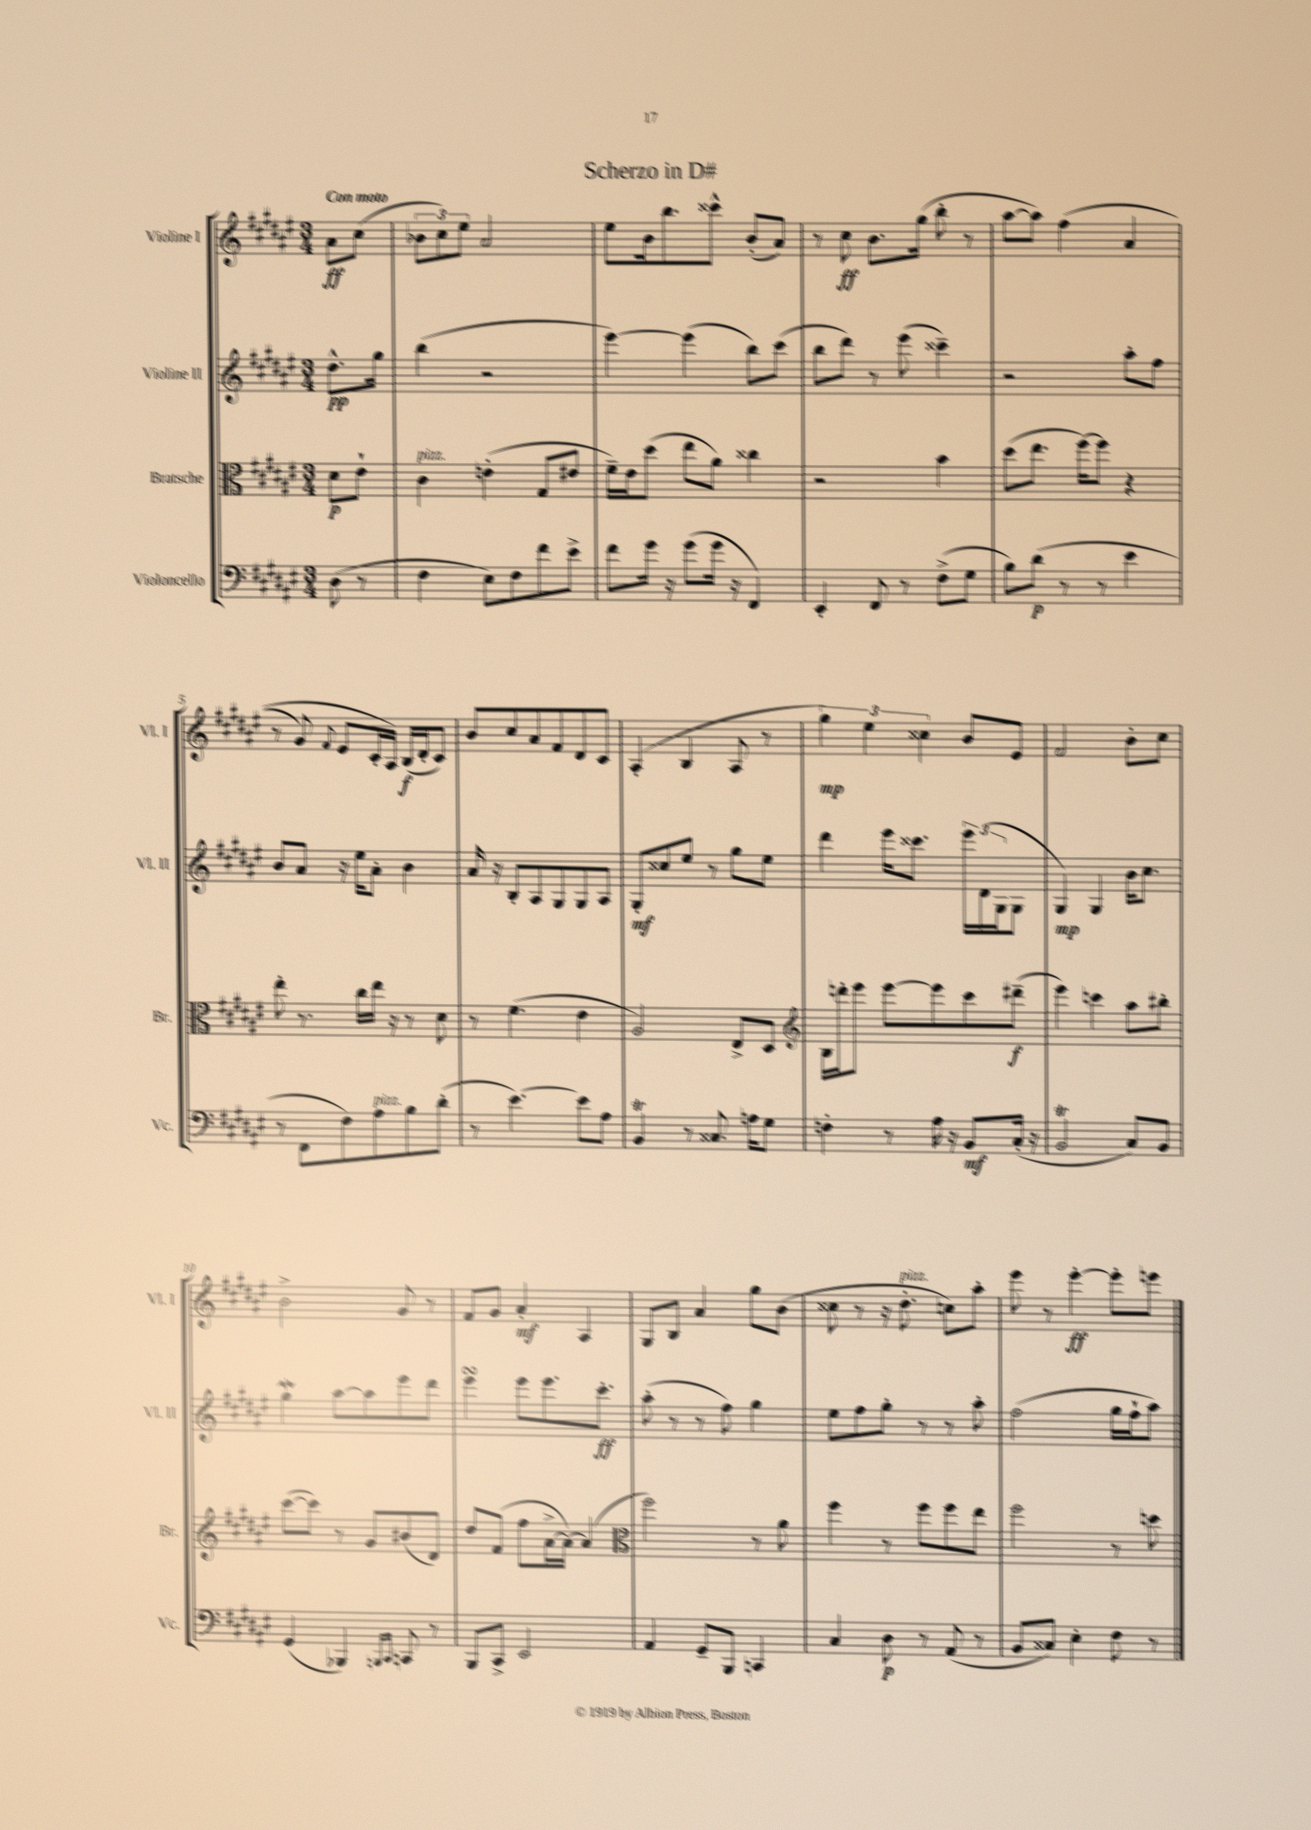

**kern	**kern	**kern	**kern
*staff4	*staff3	*staff2	*staff1
*clefF4	*clefC3	*clefG2	*clefG2
*k[f#c#g#d#a#e#]	*k[f#c#g#d#a#e#]	*k[f#c#g#d#a#e#]	*k[f#c#g#d#a#e#]
*M3/4	*M3/4	*M3/4	*M3/4
(8D#	8d#	8.dd#^^	8a#
8r	8e#`	.	(8cc#
.	.	16gg#	.
=	=	=	=
4F#	4c#	(4bb	12b-
.	.	.	12cc#)
.	.	.	12ee#
8E#)	(4e'	2r	2a#
8F#	.	.	.
8f#	8G#	.	.
8e#^	8e#	.	.
=	=	=	=
8f#	16f#~)	[4eee#)	8ee#
.	16e#	.	.
16g#	(8dd#	.	16b
16r	.	.	8.bb
(8g#	8ee#	(4eee#]	.
16g#	8a#)	.	8ccc##^^
16r	.	.	.
4FF#)	4cc##	8bb)	(8b'
.	.	(8ccc#	8a#)
=	=	=	=
4EE#'	2r	8bb	8r
.	.	8ddd#)	8cc#
8FF#	.	8r	8.b
8r	.	(8eee#	.
.	.	.	(16gg#
(8F#^	4b	4ccc##~)	8bb'
8G#	.	.	8r
=	=	=	=
8B)	(8dd#	2r	[8aa#
(8d#	8.ee#	.	8aa#])
8r	.	.	&((4ff#
.	[16ff#)	.	.
8r	8ff#]	.	.
4e#	4r	8aa#'	4a#
.	.	8ff#	.
=	=	=	=
8r	8ee#'	8b	8r
8FF#	8.r	8a#	8g#)
.	.	.	8qqf#
8F#)	.	16r	8e#
.	16cc#	16ee#	.
8A#	16ee#	8a#'	16c#'
.	16r	.	16A#&)
8B	8r	4b	(16B
.	.	.	16d#'
(8d#'	8d#	.	8c#)
=	=	=	=
8r	8r	16a#	8b
.	.	16r	.
[4.e#)	(4.f#	8B'	8cc#
.	.	8A#	8a#
.	.	8G#	8f#
8e#]	4e#	8G#	8d#
8A#	.	8A#	8c#
=	=	=	=
4BB	2A#)	8G#'	(4A#'
.	.	8cc##	.
8r	.	8ee#	4B
8.C##	.	8r	.
.	8E#^	8gg#	8A#
16A	.	.	.
8G#	8D#	8ee#	8r
=	=	=	=
*	*clefG2	*	*
4F'	16B	4ddd#	6gg#)
.	16ddd'	.	.
.	8eee#	.	.
.	.	.	6ee#
8r	[8eee#	16eee#	.
.	.	8.ccc##	.
.	.	.	6cc##
16A#	8eee#]	.	.
16r	.	.	.
8BB	8ccc#	24eee#	8b
.	.	(24d#	.
.	.	24G#	.
(16C#'	(8ddd#~	8G#	8e#
16r	.	.	.
=	=	=	=
2BB	4eee#)	4G#)	2f#
.	4ccc	4G#	.
8C#)	8aa#	16b	8b'
.	.	8.cc#	.
8BB	8bb#'	.	8cc#
=	=	=	=
(4GG#	([8ccc#	4gg#	2b^
.	8ccc#])	.	.
4BBB-)	8r	[8aa#	.
.	8g#	8aa#]	.
16qqBBB	.	.	.
16qqCC#	.	.	.
8CC	(8b#	8eee#	8g#
8r	8d#)	8ddd#	8r
=	=	=	=
8BBB	8dd#	4eee#	8f#
8CC#^	(8f#	.	8g#
2EE#	8ff#	8eee#	4a#'
.	[16a#^	8.eee#	.
.	16a#_)	.	.
.	(4a#]	.	4A#
.	.	8.ccc#'	.
=	=	=	=
*	*clefC3	*	*
4AA#	2ff#)	(8aa#'	8G#
.	.	8r	8B
8GG#~	.	8r	4a#
8BBB	.	8ff#)	.
4CC	8r	4gg#	8gg#
.	8a#	.	(8b
=	=	=	=
4C#	4ff#	8ee#	8cc##
.	.	8ff#	8r
8D#	8r	8gg#'	16r
.	.	.	8.dd#'
8r	8ff#	8r	.
(8AA#	8ff#	8r	8cc)
8r	8ee#	8aa#'	8aa#'
=	=	=	=
8BB	2ff#	(2ff#	8eee#
8C##)	.	.	8r
4E#'	.	.	[4eee#'
8F#	8r	16gg#	8eee#']
.	.	16ff#`	.
8r	8dd	8aa#)	8eee
==	==	==	==
*-	*-	*-	*-
